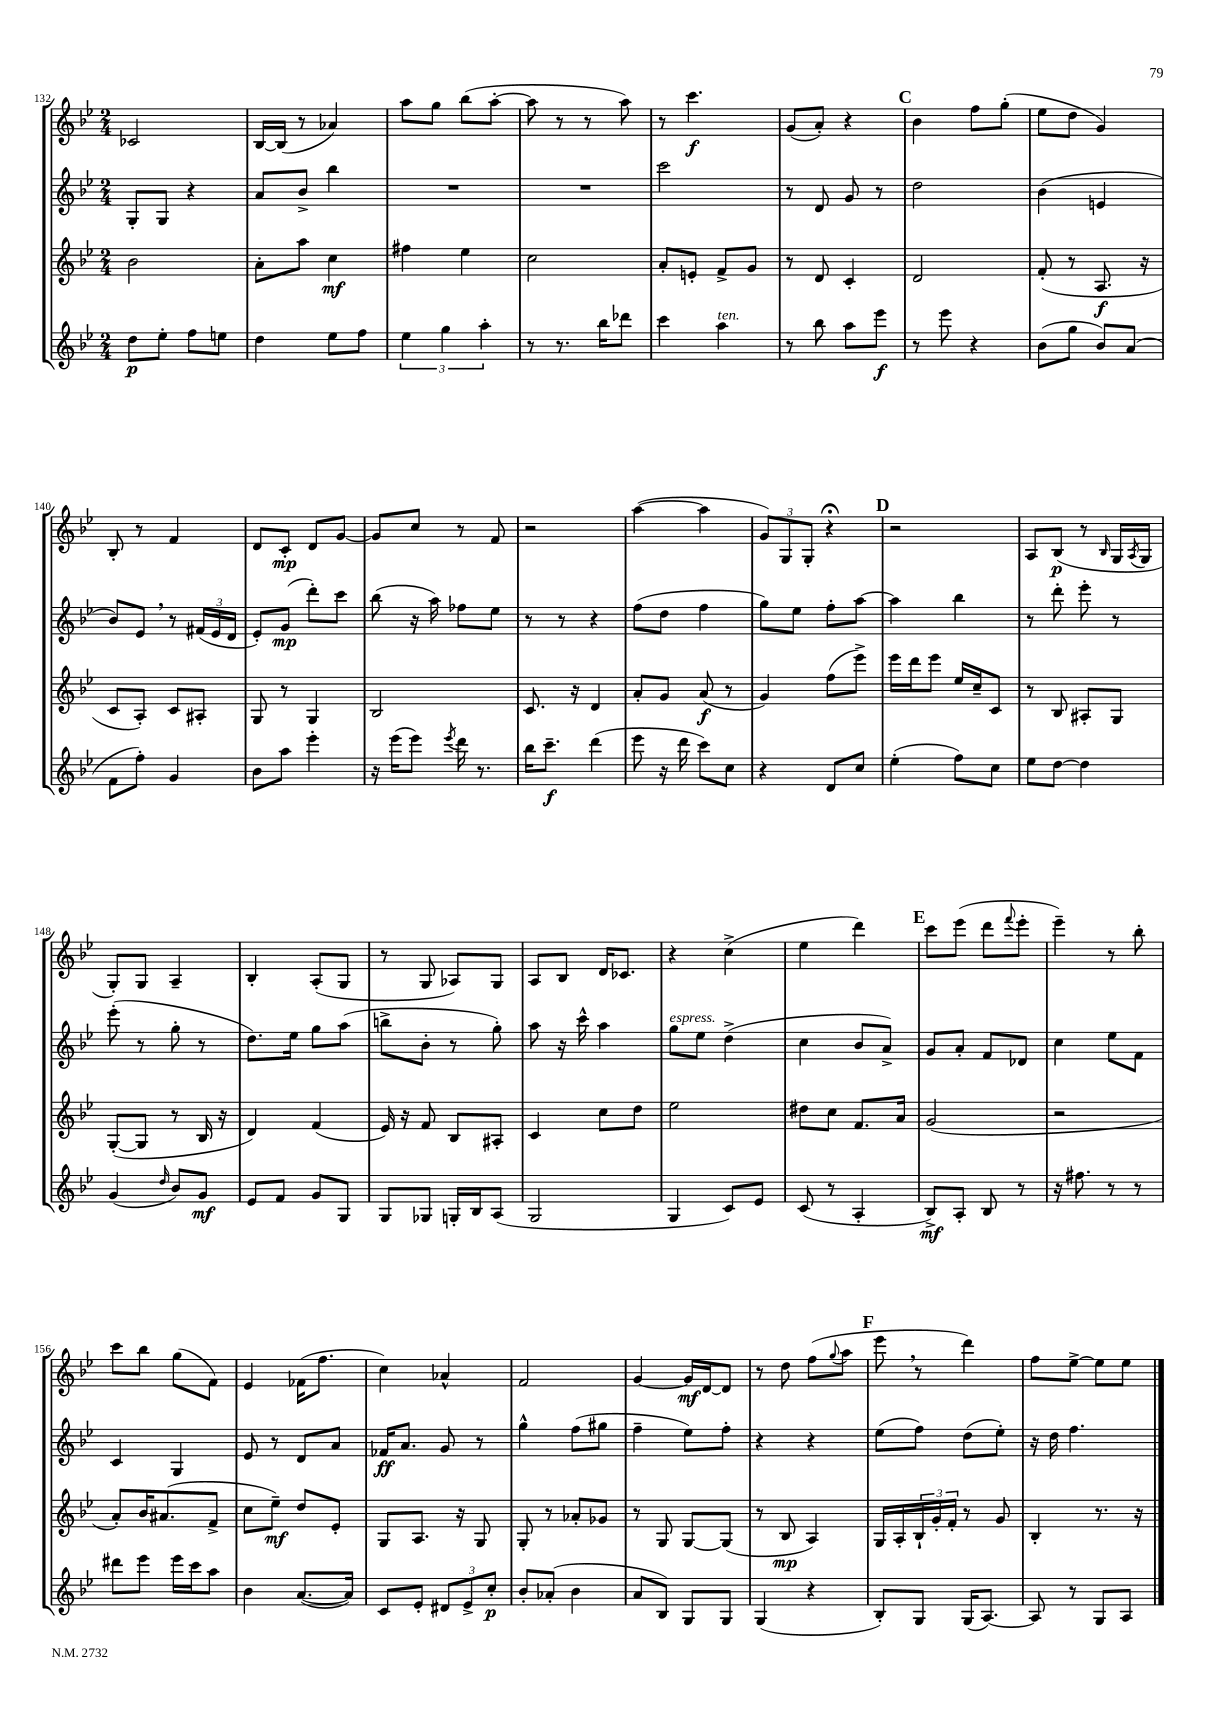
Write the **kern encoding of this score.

**kern	**kern	**kern	**kern
*staff4	*staff3	*staff2	*staff1
*clefG2	*clefG2	*clefG2	*clefG2
*k[b-e-]	*k[b-e-]	*k[b-e-]	*k[b-e-]
*M2/4	*M2/4	*M2/4	*M2/4
8dd	2b-	8G'	2c-
8ee-'	.	8G	.
8ff	.	4r	.
8ee	.	.	.
=	=	=	=
4dd	8a'	8a	[16B-
.	.	.	(16B-]
.	8aa	8b-^	8r
8ee-	4cc	4bb-	4a-)
8ff	.	.	.
=	=	=	=
6ee-	4ff#	2r	8aa
.	.	.	8gg
6gg	.	.	.
.	4ee-	.	(8bb-
6aa'	.	.	.
.	.	.	[8aa'
=	=	=	=
8r	2cc	2r	8aa]
8.r	.	.	8r
.	.	.	8r
16bb-	.	.	.
8ddd-	.	.	8aa)
=	=	=	=
4ccc	8a'	2ccc	8r
.	8e'	.	4.ccc
4aa	8f^	.	.
.	8g	.	.
=	=	=	=
8r	8r	8r	(8g
8bb-	8d	8d	8a')
8aa	4c'	8g	4r
8eee-	.	8r	.
=	=	=	=
8r	2d	2dd	4b-
8eee-	.	.	.
4r	.	.	8ff
.	.	.	(8gg'
=	=	=	=
(8b-	(8f'	(4b-	8ee-
8gg	8r	.	8dd
8b-)	8.A	4e	4g)
(8a	.	.	.
.	16r	.	.
=	=	=	=
8f	8c	8b-)	8B-'
8ff')	8A')	8e-	8r
4g	8c	8r	4f
.	8A#'	(24f#	.
.	.	24e-	.
.	.	24d	.
=	=	=	=
8b-	8G	8e-')	8d
8aa	8r	(8g	8c'
4eee-'	4G	8ddd')	8d
.	.	8ccc	[8g
=	=	=	=
16r	2B-	(8bb-	8g]
(16eee-	.	.	.
8eee-)	.	16r	8cc
.	.	16aa)	.
8qeee-	.	.	.
16ddd	.	8ff-	8r
8.r	.	.	.
.	.	8ee-	8f
=	=	=	=
16bb-	8.c	8r	2r
8.ccc~	.	.	.
.	.	8r	.
.	16r	.	.
(4ddd	4d	4r	.
=	=	=	=
8eee-	8a'	(8ff	([4aa
16r	8g	8dd	.
16ddd	.	.	.
8ccc)	(8a	4ff	4aa]
8cc	8r	.	.
=	=	=	=
4r	4g)	8gg)	12g)
.	.	.	12G
.	.	8ee-	.
.	.	.	12G'
8d	(8ff	8ff'	4r;
8cc	8eee-^)	[8aa	.
=	=	=	=
(4ee-'	16eee-	4aa]	2r
.	16ddd	.	.
.	8eee-	.	.
8ff)	16ee-	4bb-	.
.	16cc~	.	.
8cc	8c	.	.
=	=	=	=
8ee-	8r	8r	8A
[8dd	8B-	8ddd'	(8B-
4dd]	8A#'	8eee-'	8r
.	.	.	16qqB-
.	8G	8r	16G
.	.	.	8qA
.	.	.	16G
=	=	=	=
(4g	([8G'	(8eee-'	8G')
.	8G]	8r	8G
16qqdd	.	.	.
8b-)	8r	8gg'	4A~
8g	16B-	8r	.
.	16r	.	.
=	=	=	=
8e-	4d)	8.dd)	4B-'
8f	.	.	.
.	.	16ee-	.
8g	(4f	8gg	(8A'
8G	.	(8aa	8G
=	=	=	=
8G	16e-)	8bb^	8r
.	16r	.	.
8G-	8f	8b-'	8G
16G'	8B-	8r	8A-)
16B-	.	.	.
(8A	8A#'	8gg')	8G
=	=	=	=
2G	4c	8aa	8A
.	.	16r	8B-
.	.	16ccc^^	.
.	8cc	4aa	16d
.	.	.	8.c-
.	8dd	.	.
=	=	=	=
4G	2ee-	8gg	4r
.	.	8ee-	.
8c)	.	(4dd^	(4cc^
8e-	.	.	.
=	=	=	=
(8c	8dd#	4cc	4ee-
8r	8cc	.	.
4A'	8.f	8b-	4ddd)
.	.	8a^)	.
.	16a	.	.
=	=	=	=
8B-^)	(2g	8g	8ccc
8A'	.	8a'	(8eee-
8B-	.	8f	8ddd
.	.	.	8qqfff
8r	.	8d-	8eee-'
=	=	=	=
16r	2r	4cc	4eee-~)
8.ff#	.	.	.
8r	.	8ee-	8r
8r	.	8f	8bb-'
=	=	=	=
8ddd#	8a')	4c	8ccc
8eee-	16b-	.	8bb-
.	(8.a#	.	.
16eee-	.	4G	(8gg
16ccc	.	.	.
8aa	8f^	.	8f)
=	=	=	=
4b-	8cc	8e-	4e-
.	8ee-~)	8r	.
([8.a	8dd	8d	(16f-
.	.	.	8.ff
.	8e-'	8a	.
16a])	.	.	.
=	=	=	=
8c	8G	16f-	4cc)
.	.	8.a	.
8e-'	8.A	.	.
12d#	.	8g	4a-^^
.	16r	.	.
12e-^	.	.	.
.	8G	8r	.
12cc'	.	.	.
=	=	=	=
8b-'	8G'	4gg^^	2f
(8a-'	8r	.	.
4b-	8a-'	(8ff	.
.	8g-	8gg#	.
=	=	=	=
8a	8r	4ff~	[4g
8B-)	8G	.	.
8G	[8G	8ee-)	16g]
.	.	.	[16d
8G	(8G]	8ff'	8d]
=	=	=	=
(4G	8r	4r	8r
.	8B-	.	8dd
4r	4A)	4r	(8ff
.	.	.	8qqgg
.	.	.	8aa
=	=	=	=
8B-')	16G	(8ee-	8eee-
.	16A'	.	.
8G	24B-`	8ff)	8r
.	24g'	.	.
.	24f'	.	.
(16G	8r	(8dd	4ddd)
[8.A)	.	.	.
.	8g	8ee-')	.
=	=	=	=
8A]	4B-'	16r	8ff
.	.	16dd	.
8r	.	4.ff	[8ee-^
8G	8.r	.	8ee-]
8A	.	.	8ee-
.	16r	.	.
==	==	==	==
*-	*-	*-	*-
